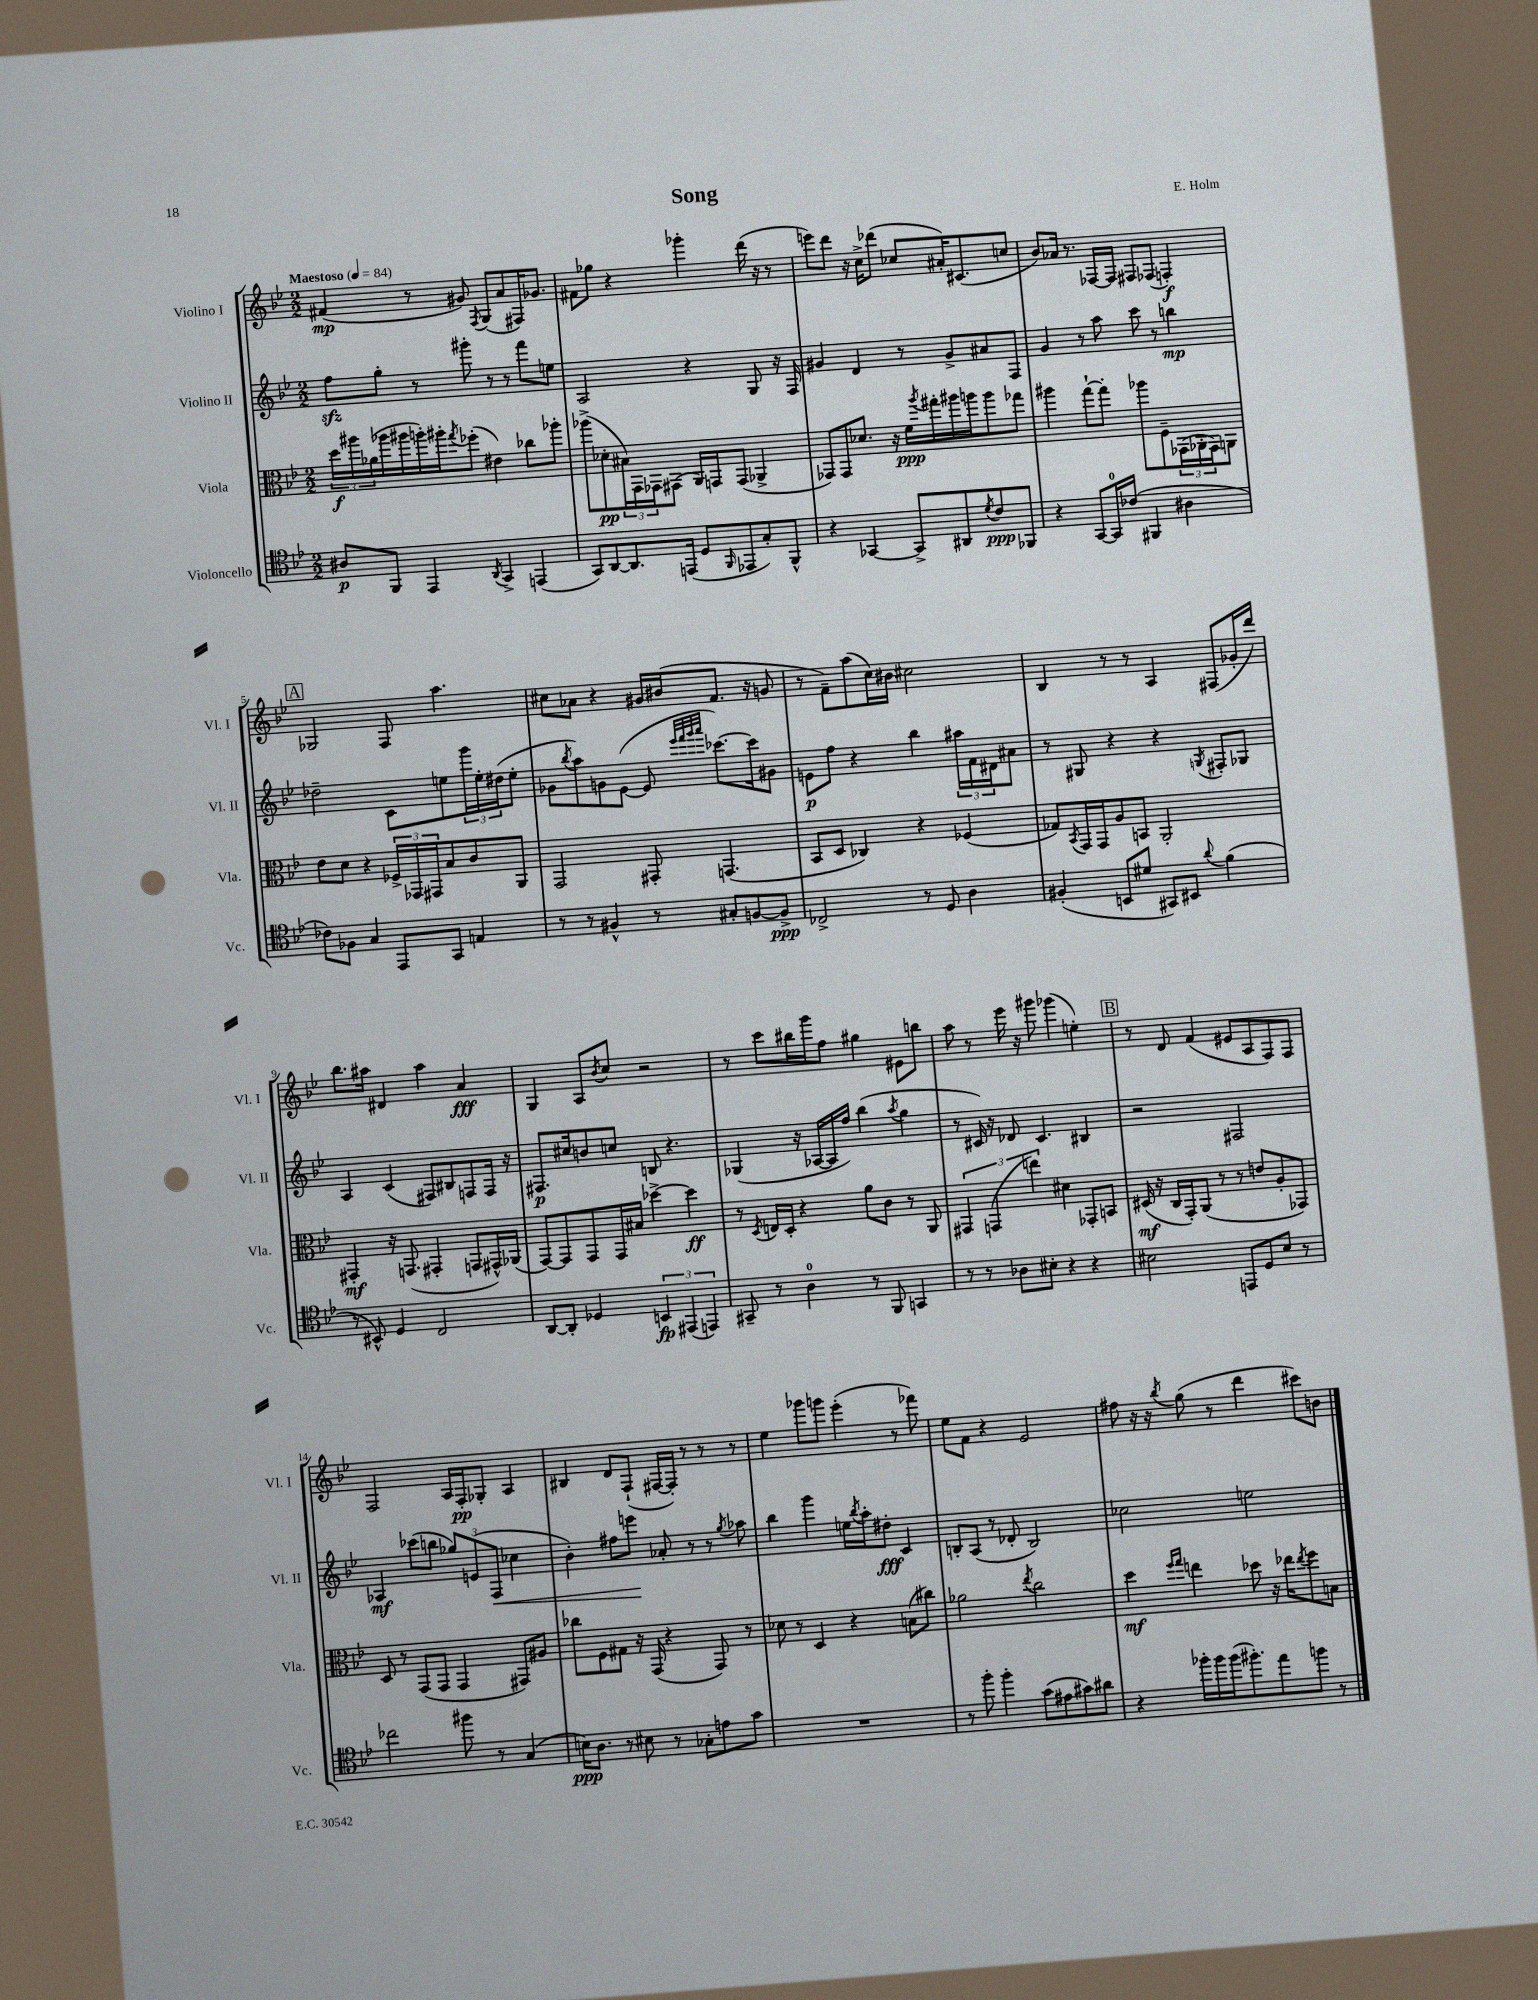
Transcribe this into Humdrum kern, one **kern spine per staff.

**kern	**dynam	**kern	**dynam	**kern	**dynam	**kern	**dynam
*part4	*part4	*part3	*part3	*part2	*part2	*part1	*part1
*staff4	*staff4	*staff3	*staff3	*staff2	*staff2	*staff1	*staff1
*I"Violoncello	*	*I"Viola	*	*I"Violino II	*	*I"Violino I	*
*I'Vc.	*	*I'Vla.	*	*I'Vl. II	*	*I'Vl. I	*
*clefC4	*	*clefC3	*	*clefG2	*	*clefG2	*
*k[b-e-]	*	*k[b-e-]	*	*k[b-e-]	*	*k[b-e-]	*
*M2/2	*	*M2/2	*	*M2/2	*	*M2/2	*
*MM84	*	*MM84	*	*MM84	*	*MM84	*
=1	=1	=1	=1	=1	=1	=1	=1
!	!	!	!	!	!	!LO:TX:a:B:t=Maestoso	!
8A#X/L	p	24dd\LL	f	8ffzz\L	.	(4f#X/	mp
.	.	24aa#X\	.	.	.	.	.
.	.	(24a-X\	.	.	.	.	.
8FF/J	.	16aa-X\	.	8gg'\J	.	.	.
.	.	16aa#X\	.	.	.	.	.
4EE-/	.	16aan'\)	.	8r	.	8r	.
.	.	16aa#X'\J	.	.	.	.	.
.	.	8qgg/	.	.	.	.	.
.	.	(8ff-X'\J	.	8ggg#X'\	.	8g#X/)	.
8qAA/	.	.	.	.	.	8qF/	.
4GG^/	.	4e#X\)	.	8r	.	(8G/L	.
.	.	.	.	8r	.	8a/	.
(4EEn/	.	8cc-X\L	.	8fff\L	.	16F#X/K)	.
.	.	.	.	.	.	8.g-X/J	.
.	.	8aa-X'\J	.	8een\J	.	.	.
=2	=2	=2	=2	=2	=2	=2	=2
8GG/L)	.	(8aa-X^\L	.	2A/	.	8f#X\L	.
[8AA/	.	8d-X'\	pp	.	.	8gg-X\J	.
8.AA/]	.	24B#X\L)	.	.	.	4r	.
.	.	24GG\	.	.	.	.	.
.	.	24GG-X\J	.	.	.	.	.
.	.	(8GG#X\J	.	.	.	.	.
(16EEn/Jk	.	.	.	.	.	.	.
8D/L	.	16AA/LL)	.	4r	.	4ggg-X'\	.
.	.	16GGn/J	.	.	.	.	.
16qqFF/	.	.	.	.	.	.	.
8EE-X/	.	(8GG/J	.	.	.	.	.
8G'/)	.	4AA-X^/	.	8G/	.	(16ddd\	.
.	.	.	.	.	.	16r	.
8FF^^/J	.	.	.	16r	.	8r	.
.	.	.	.	16F/	.	.	.
=3	=3	=3	=3	=3	=3	=3	=3
4r	.	8GG-X/L)	.	4g#X/	.	8eeen\L)	.
.	.	8GG-/	.	.	.	8ddd\J	.
[4GG-X/	.	8.d-X/J	.	4d/	.	16r	.
.	.	.	.	.	.	16cc^\KL	.
.	.	.	.	.	.	(8ddd-X\J	.
.	.	16r	.	.	.	.	.
8GG-^/L]	.	16f\LL	ppp	8r	.	8cc-X/L	.
.	.	8qaa/	.	.	.	.	.
.	.	16gg#X'\	.	.	.	.	.
8AA#X/	.	16aa#X\	.	8g#^/L	.	16a#X'/K)	.
.	.	16aan\J	.	.	.	(8.c#X/	.
8qd/	.	.	.	.	.	.	.
8c/	ppp	8aa\	.	8a#X/	.	.	.
8FF-X/J	.	8gg-X\J	.	8F/J	.	8ccn/J	.
=4	=4	=4	=4	=4	=4	=4	=4
4r	.	4aa#X\	.	4g/	.	8b-/L)	.
.	.	.	.	.	.	16a-X/Jk	.
.	.	.	.	.	.	8.r	.
[8GG/L	.	[8gg`\L	.	8r	.	.	.
16GG/L]	.	8gg'\J]	.	8aa\	.	[16F-X/LL	.
(16c-X/JJ	.	.	.	.	.	16F-/JJ]	.
4FF#X/	.	8aa-X\L	.	8ccc\	.	8F#X/L	.
.	.	8F~\	.	8r	.	(8F-X/J	.
4A#X\	.	(24GG-X\L	.	4bbn\	mp	4Fn'/)	f
.	.	24AA-X'\	.	.	.	.	.
.	.	24GG-\J)	.	.	.	.	.
.	.	8AAn\J	.	.	.	.	.
!!LO:LB:g=z
!!LO:REH:place=s1:t=A
=5	=5	=5	=5	=5	=5	=5	=5
8c-X\L)	.	8e-\L	.	2dd-X~\	.	2G-X/	.
8F-X\J	.	8d\J	.	.	.	.	.
4G/	.	4r	.	.	.	.	.
8EE-/L	.	24F-X^/LL	.	8c\L	.	8F/	.
.	.	24GG-X/	.	.	.	.	.
.	.	24GG#X/J	.	.	.	.	.
8GG/J	.	8B-/	.	8een\	.	4.aa\	.
4En/	.	8c/	.	24ggg\L	.	.	.
.	.	.	.	24ee'\	.	.	.
.	.	.	.	(24dd#X\J	.	.	.
.	.	8AA/J	.	8ee'\J	.	.	.
=6	=6	=6	=6	=6	=6	=6	=6
8r	.	2GG/	.	8g-X\L	.	8cc#X\L	.
.	.	.	.	8qbb-/	.	.	.
8r	.	.	.	8aa\)	.	8a-X\J	.
4F#X^^/	.	.	.	8gn\	.	4r	.
.	.	.	.	([8e-\J	.	.	.
8r	.	8GG#X'/	.	8e-/]	.	16g#X/LL	.
.	.	.	.	.	.	(16b#X/J	.
.	.	.	.	32qqeee-/LLL	.	.	.
.	.	.	.	32qqfff/	.	.	.
.	.	.	.	32qqggg/	.	.	.
.	.	.	.	32qqaaa/JJJ	.	.	.
8G#X'/L	.	(4.GGn/	.	[8.ccc-X\L)	.	8.f/J	.
[8Fn/	.	.	.	.	.	.	.
.	.	.	.	16ccc-\k]	.	16r	.
8F^/J]	ppp	.	.	8g#X\J	.	8gn/	.
=7	=7	=7	=7	=7	=7	=7	=7
2C-X^/	.	8BB-/L	.	8en\L	p	8r	.
.	.	8D/J	.	8ff\J	.	8f~\L)	.
.	.	4C-X/)	.	4r	.	(8aa\	.
.	.	.	.	.	.	16cc\L)	.
.	.	.	.	.	.	16b#X\JJ	.
8r	.	4r	.	4bb-\	.	2cc#X\	.
8D/	.	.	.	.	.	.	.
4A\	.	(4F-X/	.	24aa#X\LL	.	.	.
.	.	.	.	24f\	.	.	.
.	.	.	.	24d#X\J	.	.	.
.	.	.	.	8a#X\J	.	.	.
=8	=8	=8	=8	=8	=8	=8	=8
(4F#X'/	.	8G-X/L)	.	8r	.	4B-/	.
.	.	8qBB-/	.	.	.	.	.
.	.	16GG/L	.	8G#X/	.	.	.
.	.	16GG/J	.	.	.	.	.
8BBn/L	.	8A/	.	4r	.	8r	.
8d#X/J	.	8BBn/J	.	.	.	8r	.
8GG#X/L)	.	2AA'/	.	4r	.	4A/	.
8BB#X/J	.	.	.	.	.	.	.
8qqa/	.	.	.	8qGn/	.	.	.
(4f\	.	.	.	8F#X'/L	.	(8F#X/L	.
.	.	.	.	8G-X/J	.	16g-X'/L	.
.	.	.	.	.	.	16ddd/JJ)	.
!!LO:LB:g=z
=9	=9	=9	=9	=9	=9	=9	=9
8r	.	4GG#X'/	mf	4A/	.	8.bb-\L	.
8BB#X^^/)	.	.	.	.	.	.	.
.	.	.	.	.	.	16aa#X\Jk	.
4D/	.	16r	.	(4c/	.	4d#X/	.
.	.	(8.GGn/	.	.	.	.	.
2C/	.	4GG#X'/	.	8F#X/L)	.	4aa#\	.
.	.	.	.	8B#X/	.	.	.
.	.	8GGn/L	.	8Fn/	.	4a/	fff
.	.	16GG#X^^/L)	.	16F/Jk	.	.	.
.	.	(16AA-X/JJ	.	16r	.	.	.
=10	=10	=10	=10	=10	=10	=10	=10
[8AA/L	.	[8GG/L)	.	8.F#X/L	p	4G/	.
8AA'/J]	.	8GG/]	.	.	.	.	.
.	.	.	.	16cc#X/k	.	.	.
4D-X/	.	8GG/	.	8bn/	.	8A/L	.
.	.	.	.	.	.	8qb-/	.
.	.	16GG/L	.	8ccn/J	.	8cc/J	.
.	.	16B#X/JJ	.	.	.	.	.
6BBn/	fp	[4dd-X^\	.	8Bn/	.	2r	.
.	.	.	.	4.r	.	.	.
(6EE#X/	.	.	.	.	.	.	.
.	.	4dd-\]	ff	.	.	.	.
6EEn/)	.	.	.	.	.	.	.
=11	=11	=11	=11	=11	=11	=11	=11
8GG#X~/	.	8r	.	(4G-X/	.	8r	.
.	.	8qD/	.	.	.	.	.
8r	.	16En/LL	.	.	.	8ccc\L	.
.	.	16D'/JJ	.	.	.	.	.
4A\	.	4r	.	16r	.	16bb#X\L	.
.	.	.	.	[16A-X/LL	.	16ggg\J	.
.	.	.	.	16A-/]	.	8ff\J	.
.	.	.	.	16ff/JJ)	.	.	.
8r	.	8a\L	.	(4bb-\	.	4gg#X\	.
8FF/	.	8c\J	.	.	.	.	.
.	.	.	.	8qaa/	.	.	.
4GGn/	.	8r	.	4gg\	.	8e#X\L	.
.	.	8AA/	.	.	.	8bbn\J	.
=12	=12	=12	=12	=12	=12	=12	=12
8r	.	6GG#X/	.	8r	.	8aa\	.
8r	.	.	.	16c#X/)	.	8r	.
.	.	(6GGn/	.	.	.	.	.
.	.	.	.	16r	.	.	.
8A-X\L	.	.	.	8d-X/	.	16eee-\	.
.	.	.	.	.	.	16r	.
.	.	6een\)	.	.	.	.	.
8B#X'\J	.	.	.	4.c#/	.	8ggg#X\	.
4r	.	4d#X\	.	.	.	(4ggg-X\	.
4r	.	8GG-X'/L	.	4B#X/	.	4een'\)	.
.	.	8BBn/J	.	.	.	.	.
!!LO:REH:place=s1:t=B
=13	=13	=13	=13	=13	=13	=13	=13
2B#X\	.	(16D#X/	mf	2r	.	8r	.
.	.	16r	.	.	.	.	.
.	.	16C/LL	.	.	.	8d/	.
.	.	16GG'/J)	.	.	.	.	.
.	.	(8AA/J	.	.	.	(4f/	.
.	.	8r	.	.	.	.	.
8EEn/L	.	8r	.	2F#X/	.	8e#X/L	.
8D/	.	8en/L	.	.	.	8A/	.
8B#/J	.	8A'/	.	.	.	8F/)	.
8r	.	8GG-X/J)	.	.	.	8F/J	.
!!LO:LB:g=z
=14	=14	=14	=14	=14	=14	=14	=14
2cc-X\	.	8D/	.	4A-X/	mf	2F/	.
.	.	8r	.	.	.	.	.
.	.	(8GG/L	.	(8ccc-X\L	.	.	.
.	.	8GG/J	.	8bbn\J	.	.	.
8ff#X\	.	4GG/	.	12gg-X/L)	.	16A/LL	.
.	.	.	.	.	.	16F'/J	pp
.	.	.	.	(12en/	.	.	.
8r	.	.	.	.	.	8G-X'/J	.
!	!	!	!	!	!LO:HP:b	!	!
.	.	.	.	12F/J	<	.	.
(4G/	.	8GG#X/L)	.	4cc-X\	.	4A/	.
.	.	8A#X/J	.	.	.	.	.
=15	=15	=15	=15	=15	=15	=15	=15
16Bn\KL)	ppp	8cc-X\L	.	4b-'\)	.	4B#X/	.
8.A\J	.	.	.	.	.	.	.
.	.	8F\	.	.	.	.	.
8r	.	8G#X\J	.	8ff#X\L	.	8d/L	.
8B#X\	.	16r	.	8eeen\J	.	(8F`/J	.
.	.	(16GG/	.	.	.	.	.
8r	.	4r	.	8a-X'/	[	[16F#X/LL	.
.	.	.	.	.	.	16F#'/JJ])	.
8G-X'\L	.	.	.	8r	.	8r	.
8en\	.	8GG/)	.	8r	.	8r	.
.	.	.	.	8qgg/	.	.	.
8g\J	.	8r	.	8aa-X\	.	8r	.
=16	=16	=16	=16	=16	=16	=16	=16
1r	.	8d-X\	.	4bb-\	.	4ee-\	.
.	.	8r	.	.	.	.	.
.	.	4D/	.	4ggg\	.	8ggg-X\L	.
.	.	.	.	.	.	8gggn\J	.
.	.	4r	.	16een\LL	.	(4eee-'\	.
.	.	.	.	8qbb-/	.	.	.
.	.	.	.	16aa'\J	.	.	.
.	.	.	.	8dd#X'\J	fff	.	.
.	.	(8Bn\L	.	4c/	.	8r	.
.	.	8cc#X\J)	.	.	.	8fff-X\)	.
=17	=17	=17	=17	=17	=17	=17	=17
8r	.	2a-X\	.	8Bn'/L	.	8ee-\L	.
8ff'\	.	.	.	(8A/J	.	8f\J	.
4ff'\	.	.	.	8r	.	4r	.
.	.	.	.	8d-X'/	.	.	.
.	.	8qee-/	.	.	.	.	.
(8g\L	.	2cc\	.	2B/)	.	2e-/	.
8e#X\	.	.	.	.	.	.	.
8g#X\)	.	.	.	.	.	.	.
8a#X\J	.	.	.	.	.	.	.
=18	=18	=18	=18	=18	=18	=18	=18
4r	.	4dd\	mf	2cc-X\	.	8ff#X\	.
.	.	.	.	.	.	16r	.
.	.	.	.	.	.	16r	.
.	.	16qqff/LL	.	.	.	.	.
.	.	16qqgg/JJ	.	.	.	8qbb-/	.
16ff-X'\LL	.	4een\	.	.	.	(8gg\	.
16ff-\	.	.	.	.	.	.	.
(16ff-\J	.	.	.	.	.	8r	.
8.ff#X'\)	.	.	.	.	.	.	.
.	.	8dd-X\	.	2een\	.	4ddd\	.
8ee-\	.	16r	.	.	.	.	.
.	.	16ee-X\KL	.	.	.	.	.
.	.	8qee-/	.	.	.	.	.
8ffn\J	.	8ff\	.	.	.	8ccc#X\L)	.
8r	.	8Bn\J	.	.	.	8bn\J	.
==	==	==	==	==	==	==	==
*-	*-	*-	*-	*-	*-	*-	*-
